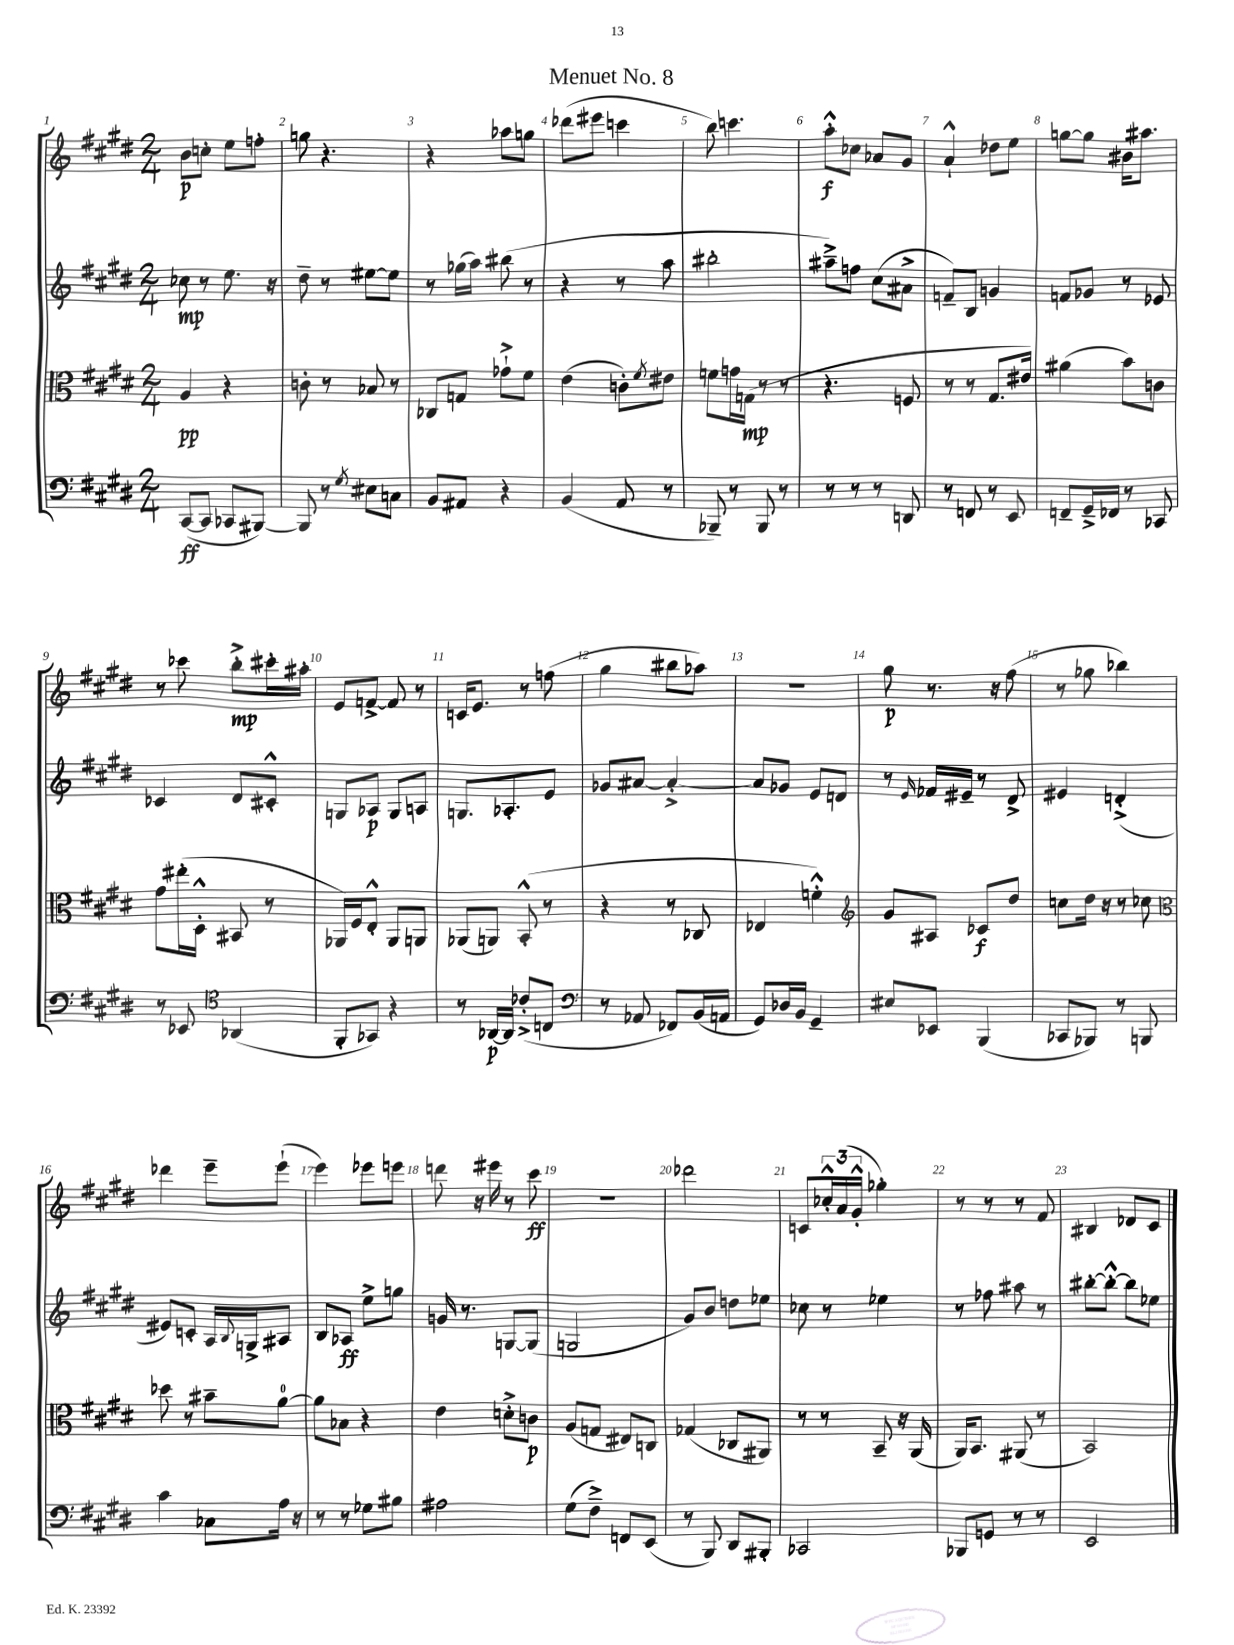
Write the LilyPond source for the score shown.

\header { title = "Menuet No. 8" }
<<
\new StaffGroup <<
\new Staff = "s0" {
    \clef treble \key e \major \numericTimeSignature \time 2/4
    b'8\p c''8-. e''8 f''8-. |
    g''8 r4. |
    r4 aes''8 g''8 |
    des'''8( eis'''8 c'''4 |
    b''8) c'''4. |
    a''8-.-^\f ces''8 aes'8 gis'8 |
    a'4-!-^ des''8 e''8 |
    g''8~ g''8 bis'16 ais''8. |
    r8 ces'''8 b''8-.->\mp cis'''16-. ais''16-. |
    e'8 f'8~-> f'8 r8 |
    c'16 e'8. r8 f''8( |
    gis''4 bis''8 aes''8) |
    R2 |
    gis''8\p r8. r16 fis''8( |
    r8 ges''8 bes''4) |
    des'''4 e'''8-- e'''8-!( |
    e'''4) ees'''8 e'''8 |
    d'''8 r16 eis'''16 r8 cis'''8\ff |
    R2 |
    des'''2 |
    c'8 \tuplet 3/2 { ces''16-.-^ a'16( gis'16-.-^ } ges''4-.) |
    r8 r8 r8 fis'8 |
    bis4 des'8 cis'8 \bar "|." |
}
\new Staff = "s1" {
    \clef treble \key e \major \numericTimeSignature \time 2/4
    ces''8\mp r8 e''8. r16 |
    dis''8-- r8 eis''8~ eis''8 |
    r8 ges''16( a''16) bis''8( r8 |
    r4 r8 a''8 |
    bis''2-. |
    ais''8--->) f''8 cis''8( ais'8-> |
    f'8--) b8 g'4 |
    f'8 ges'8 r8 ees'8 |
    ces'4 dis'8 cis'8-.-^ |
    g8 aes8\p g8 a8 |
    g8. aes8.-. e'8 |
    ges'8 ais'8~ ais'4~-.-> |
    ais'8 ges'8 e'8 d'8 |
    r8 \grace { e'16 } fes'16 eis'16-- r8 dis'8-> |
    eis'4 d'4-.->( |
    eis'8) c'8-. a16 \appoggiatura { b8 } g16-> ais8 |
    b8 aes8\ff e''8-> g''8 |
    g'16 r8. g8~ g8( |
    g2 |
    gis'8) b'8 d''8 ees''8 |
    ces''8 r8 ees''4 |
    r8 fes''8 ais''8 r8 |
    bis''8~-. bis''8~-.-^ bis''8 ees''8 \bar "|." |
}
\new Staff = "s2" {
    \clef alto \key e \major \numericTimeSignature \time 2/4
    a4\pp r4 |
    c'8-. r8 bes8 r8 |
    ces8 g8 ges'8-!-> fis'8 |
    e'4( c'8-.) \acciaccatura { fis'8 } eis'8 |
    f'8 g'16 g16\mp( r8 r8 |
    r4. f8 |
    r8 r8 gis8. eis'16) |
    ais'4( b'8) c'8 |
    gis'8 eis''16-.( dis16-.-^ bis,8 r8 |
    aes,16) fis16 e8-.-^ aes,8 a,8 |
    aes,8( a,8) b,8-.-^( r8 |
    r4 r8 ces8 |
    ees4 f'4-.-^) |
    \clef treble gis'8 ais8 ces'8\f dis''8 |
    c''8 dis''16 r16 r8 ces''8 |
    \clef alto des''8 r8 bis'8-- a'8-0~ |
    a'8 bes8 r4 |
    e'4 d'8-.-> c'8\p |
    a8( g8 eis8) c8 |
    ges4( ces8 ais,8) |
    r8 r8 b,8-- r16 a,16( |
    a,16) b,8. ais,8( r8 |
    b,2) \bar "|." |
}
\new Staff = "s3" {
    \clef bass \key e \major \numericTimeSignature \time 2/4
    cis,8~\ff( cis,8 ces,8 bis,,8~) |
    bis,,8 r8 \acciaccatura { gis8 } eis8 c8 |
    b,8 ais,8 r4 |
    b,4( a,8 r8 |
    bes,,8--) r8 bes,,8 r8 |
    r8 r8 r8 d,8 |
    r8 f,8 r8 e,8 |
    f,8-- gis,16---> fes,16 r8 ces,8 |
    r8 ees,8 \clef tenor aes,4( |
    fis,8-. ges,8) r4 |
    r8 aes,16~\p aes,16 ces'8-.->( c8 |
    \clef bass r8 aes,8 fes,8) b,16( a,16 |
    gis,8) des16 b,16 gis,4-- |
    eis8 ees,8 b,,4( |
    ces,8 bes,,8) r8 b,,8 |
    cis'4 ces8 a16 r16 |
    r8 r8 ges8 bis8 |
    ais2 |
    gis8( fis8--->) f,8 e,8( |
    r8 b,,8) dis,8 bis,,8-. |
    ces,2 |
    bes,,8 g,8 r8 r8 |
    e,2 \bar "|." |
}
>>
>>
\layout { \context { \Score \override BarNumber.break-visibility = ##(#f #t #t) barNumberVisibility = #all-bar-numbers-visible } }
